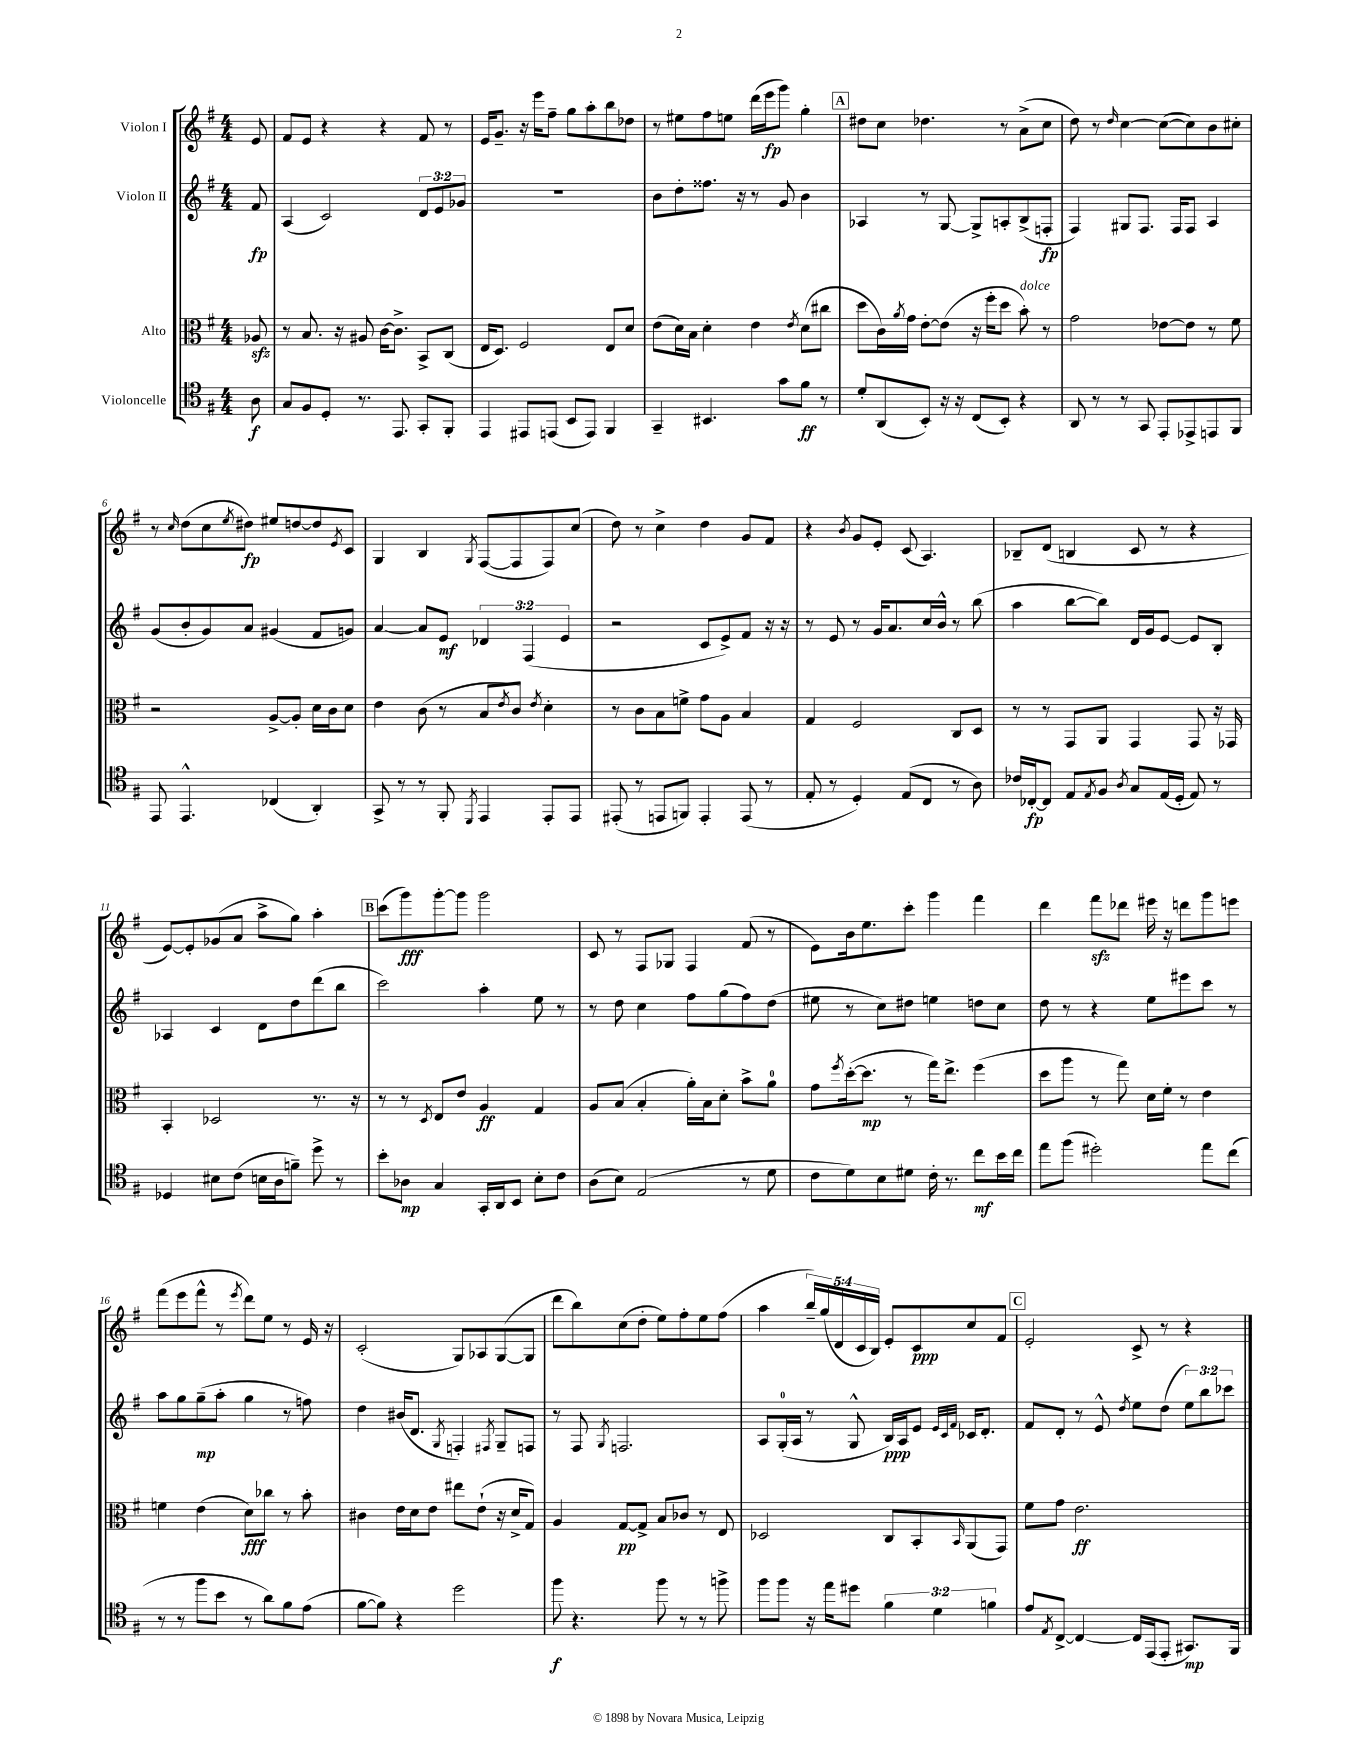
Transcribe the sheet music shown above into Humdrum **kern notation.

**kern	**kern	**kern	**kern
*staff4	*staff3	*staff2	*staff1
*clefC4	*clefC3	*clefG2	*clefG2
*k[f#]	*k[f#]	*k[f#]	*k[f#]
*M4/4	*M4/4	*M4/4	*M4/4
8A\	8A-/	8f#/	8e/
=	=	=	=
8G/L	8r	(4A/	8f#/L
8F#/	8.B/	.	8e/J
8D'/J	.	2c/)	4r
.	16r	.	.
8.r	8A#/	.	.
.	[16c\LK	.	4r
8.EE/	8.c^\]J	.	.
8GG'/L	8BB^/L	12d/L	8f#/
.	.	12e/	.
8FF#'/J	(8C/J	.	8r
.	.	12g-/J	.
=	=	=	=
4EE/	16E/LK	1r	16e/LK
.	8.D/J)	.	8.g~/J
8EE#/L	2F#/	.	16r
.	.	.	16eee\LK
(8EE/J	.	.	8ff#~\J
8BB/L	.	.	8gg\L
8EE/J)	.	.	8aa'\
4FF#/	8E/L	.	8bb\
.	8d/J	.	8dd-\J
=	=	=	=
4GG~/	(8e\L	8b\L	8r
.	16d\L)	8dd'\	8ee#\L
.	16B\JJ	.	.
4.BB#/	4d'\	8.ff##\J	8ff#\
.	.	.	8ee\J
.	.	16r	.
.	4e\	8r	(16ddd\LL
.	.	.	16eee\J
8g\L	.	8g/	8ggg\J)
.	8qe/	.	.
8f#\J	(8d\L	4b\	4gg'\
8r	8cc#\J	.	.
=	=	=	=
8d'/L	8dd\L	4A-/	8dd#\L
(8AA/	16c\L)	.	8cc\J
.	8qa/	.	.
.	16g\JJ	.	.
8BB'/J)	[8e'\L	8r	4.dd-\
16r	(8e\]J	[8G/	.
16r	.	.	.
(8C/L	16r	8G^/]L	.
.	16ff#'\LK	.	.
8BB'/J)	8dd\J	8A'/	8r
4r	8b'\)	(8B^/	(8a^\L
.	8r	8F'/J	8cc\J
=	=	=	=
8AA/	2g\	4F#/)	8dd\)
8r	.	.	8r
.	.	.	16qqdd/
8r	.	8G#/L	[4cc\
8GG/	.	8.F#/J	.
8EE'/L	[8e-\L	.	(8cc\_L
.	.	16F#/LK	.
8EE-^/	8e-\]J	8F#/J	8cc\])
8EE/	8r	4A/	8b\
8FF#/J	8f#\	.	8cc#'\J
=	=	=	=
8EE/	2r	(8g/L	8r
.	.	.	16qqcc/
4.EE^^/	.	8b'/	(8dd\L
.	.	8g/)	8cc\
.	.	.	8qee/
.	.	8a/J	8dd#\J)
(4C-/	[8A^/L	(4g#/	8ee#/L
.	8A'/]J	.	[8dd/
4AA'/)	16d\LL	8f#/L	8dd/]
.	16c\J	.	.
.	.	.	8qe/
.	8d\J	8g/J)	8c/J
=	=	=	=
8GG^/	4e\	[4a/	4G/
8r	.	.	.
8r	(8c\	8a/]L	4B/
8FF#'/	8r	8e/J	.
8qDD/	.	.	8qG/
4EE/	8B/L	6d-/	([8F#/L
.	8qe/	.	.
.	8c/J)	.	8F#/]
.	.	(6F#/	.
.	8qe/	.	.
8EE'/L	4d'\	.	8F#/)
.	.	6e/	.
8EE/J	.	.	(8cc/J
=	=	=	=
(8EE#'/	8r	2r	8dd\)
8r	8c\L	.	8r
8EE/L	8B\	.	4cc^\
8FF/J)	8f^\J	.	.
4EE'/	8g\L	8c/L	4dd\
.	8A\J	8e^/)	.
(8EE/	4B/	8f#/J	8g/L
8r	.	16r	8f#/J
.	.	16r	.
=	=	=	=
8E'/	4G/	8r	4r
8r	.	8e/	.
.	.	.	8qb/
4D'/)	2F#/	8r	8g/L
.	.	16g/LK	8e'/J
.	.	8.a/	.
(8E/L	.	.	(8c/
8C/J	.	16cc/L	4.A/)
.	.	16b^^/JJ	.
8r	8C/L	8r	.
8A\)	8D/J	(8bb\	.
=	=	=	=
16c-/LL	8r	4aa\	8B-~/L
[16C-'/J	.	.	.
8C-/]J	8r	.	(8d/J
8E/L	8GG/L	[8bb\L	4B/
8qE/	.	.	.
8F#/J	8AA/J	8bb\]J)	.
8qA/	.	.	.
8G/L	4GG/	16d/LL	8c/
.	.	16g/J	.
(16E/L	.	[8e/J	8r
16D'/JJ	.	.	.
8E/)	8GG/	8e/]L	4r
8r	16r	8B'/J	.
.	16GG-/	.	.
=	=	=	=
4D-/	4BB'/	4A-/	[8e/L)
.	.	.	8e'/]
8B#\L	2D-/	4c/	(8g-/
(8c\J	.	.	8a/J
16B\LL	.	8d\L	8aa^\L
16A\J	.	.	.
8f~\J)	.	8dd\	8gg\J)
8dd^\	8.r	(8ddd\	4aa'\
8r	.	8bb\J	.
.	16r	.	.
=	=	=	=
8b'\L	8r	2ccc\)	(8ccc\L
8A-\J	8r	.	8ggg\)
.	8qD/	.	.
4G/	8E/L	.	[8ggg'\
.	8e/J	.	8ggg\]J
16GG'/LL	4A/	4aa'\	2ggg\
16AA/J	.	.	.
8BB/J	.	.	.
8B'\L	4G/	8ee\	.
8c\J	.	8r	.
=	=	=	=
(8A\L	8A/L	8r	8c/
8B\J)	(8B/J	8dd\	8r
(2E/	4B'/	4cc\	8F#/L
.	.	.	8G-/J
.	16a'\LL)	8ff#\L	4F#/
.	16B\J	.	.
.	8d'\J	(8gg\	.
8r	8b^\L	8ff#\)	(8f#/
8d\	8a\J	(8dd\J	8r
=	=	=	=
8c\L	8g\L	8ee#\	8e\L)
.	8qff#/	.	.
8d\)	([16dd'\k	8r	16b\k
.	8.dd\]J	.	8.ee\
8B\	.	8cc\L)	.
8d#\J	8r	8dd#\J	8ccc'\J
16c'\	16gg\LK)	4ee\	4ggg\
8.r	8.ee^\J	.	.
8cc\L	(4ff#\	8dd\L	4fff#\
16b\L	.	8cc\J	.
16cc\JJ	.	.	.
=	=	=	=
8ee\L	8dd\L	8dd\	4ddd\
(8ff#\J	8aa\J	8r	.
2dd#'\)	8r	4r	8fff#\L
.	8gg\)	.	8ddd-\J
.	16d\LL	8ee\L	16eee#\
.	16f#'\JJ	.	16r
.	8r	8eee#\	8ddd\L
8ee\L	4e\	8ccc\J	8ggg\
(8cc\J	.	8r	8eee\J
=	=	=	=
8r	4f\	8aa\L	(8fff#\L
8r	.	8gg\	8eee\
8ff#\L	(4e\	(8gg~\	8fff#^^\J
8b\J	.	8aa'\J	8r
.	.	.	8qeee/
8r	8d\L)	4gg\	8ddd\L)
8a\L)	8cc-\J	.	8ee\J
8f#\	8r	8r	8r
(8e\J	8b'\	8ff\)	16e/
.	.	.	16r
=	=	=	=
[8f#\L	4c#\	4dd\	(2c'/
8f#\]J)	.	.	.
4r	16e\LL	(16b#/LK	.
.	16d\J	8.d/J	.
.	8e\J	.	.
.	.	8qG/	.
2dd\	8ee#\L	4F'/)	8G/L)
.	(8e`\J	.	8A-/
.	.	8qF#/	.
.	16r	8G~/L	([8G/
.	16d^/LK	.	.
.	8G/J)	8F/J	8G/]J
=	=	=	=
8ff#\	4A/	8r	8ddd\L
4.r	.	8F#/	8bb\)
.	.	8qG/	.
.	[8G/L	2.F/	(8cc\
.	8G^/]J	.	8dd'\J
8ff#\	8B/L	.	8ee\L)
8r	8c-/J	.	8ff#'\
8r	8r	.	8ee\
8ff^\	8E/	.	(8ff#\J
=	=	=	=
8ff#\L	2D-/	8A/L	4aa\
8ff#\J	.	(16G'/L	.
.	.	16A/JJ	.
16r	.	8r	20bb~/LL)
.	.	.	(20gg/
16ee\LK	.	.	.
.	.	.	20d/
8dd#\J	.	8G^^/	.
.	.	.	20c/
.	.	.	20B/JJ)
6f#\	8C/L	16B/LL)	8e'/L
.	.	16A/J	.
.	8BB'/	8e/J	8c/
6d\	.	.	.
.	.	32qqe/LLL	.
.	.	32qqc/	.
.	16qqBB/	32qqf#/JJJ	.
.	(8AA/	16c-/LK	8cc/
.	.	8.d'/J	.
6f\	.	.	.
.	8GG/J)	.	8f#/J
=	=	=	=
8e/L	8f#\L	8f#/L	2e'/
8qE/	.	.	.
[8C^/J	8g\J	8d'/J	.
4C/_	2.e\	8r	.
.	.	8e^^/	.
.	.	8qdd/	.
16C/]LL	.	8ee\L	8c^/
(16EE/J	.	.	.
8EE'/J	.	(8dd\J	8r
8.GG#/L)	.	12ee\L)	4r
.	.	12bb\	.
.	.	12ccc-\J	.
16FF#/Jk	.	.	.
==	==	==	==
*-	*-	*-	*-
